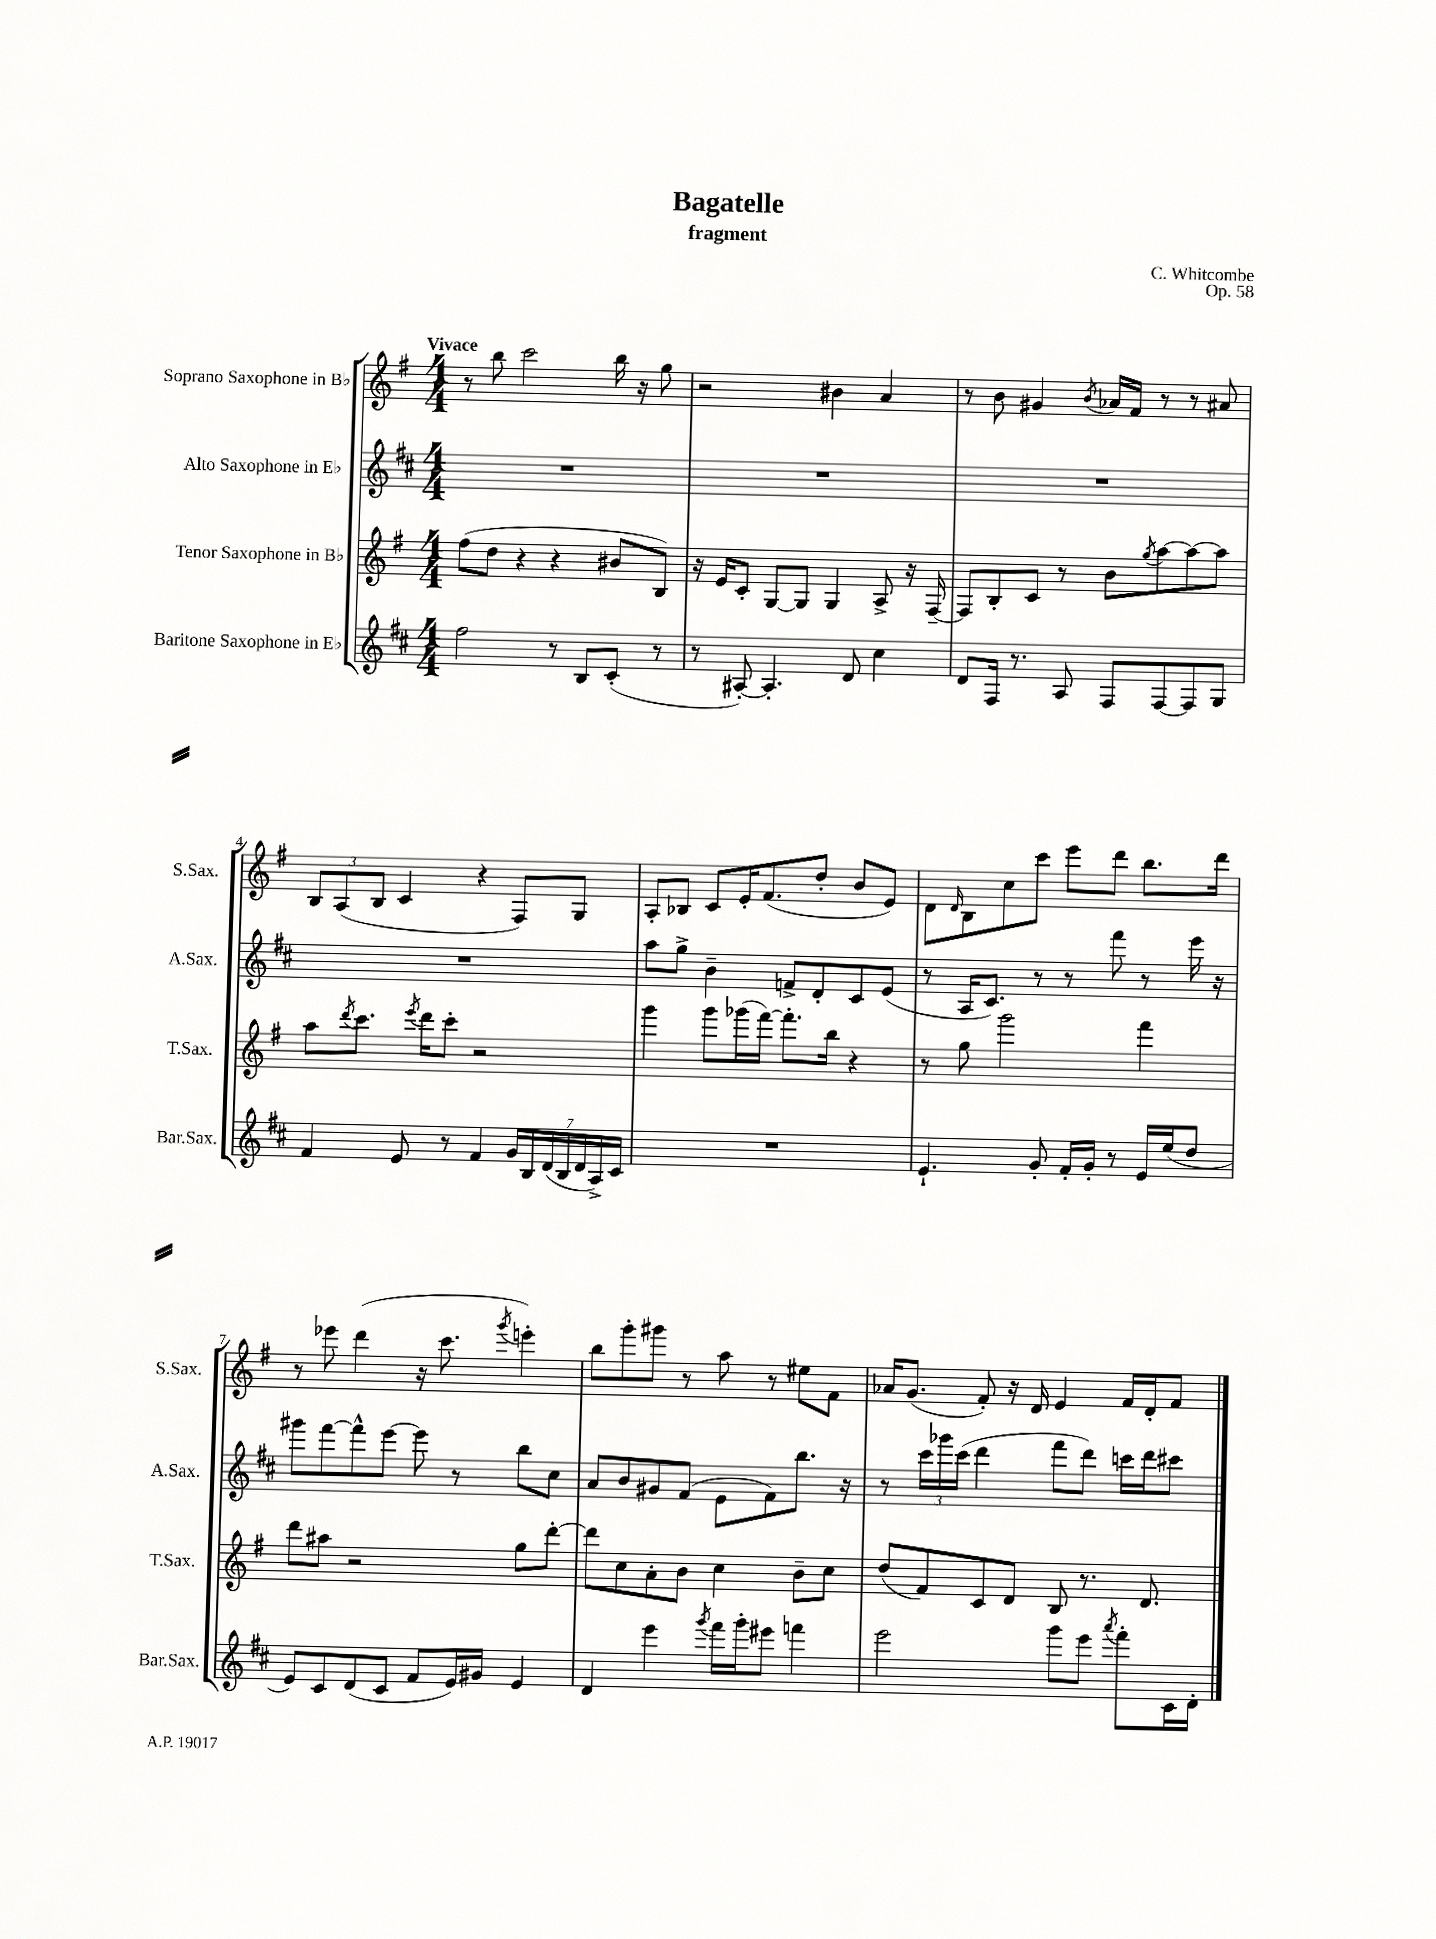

**kern	**kern	**kern	**kern
*part4	*part3	*part2	*part1
*staff4	*staff3	*staff2	*staff1
*I"Baritone Saxophone in E♭	*I"Tenor Saxophone in B♭	*I"Alto Saxophone in E♭	*I"Soprano Saxophone in B♭
*I'Bar.Sax.	*I'T.Sax.	*I'A.Sax.	*I'S.Sax.
*clefG2	*clefG2	*clefG2	*clefG2
*k[f#c#]	*k[f#]	*k[f#c#]	*k[f#]
*M4/4	*M4/4	*M4/4	*M4/4
=1	=1	=1	=1
!	!	!	!LO:TX:a:B:t=Vivace
2ff#\	(8ff#\L	1r	8r
.	8dd\J	.	8bb\
.	4r	.	2ccc\
8r	4r	.	.
8B/L	.	.	.
(8c#'/J	8b#X/L	.	16bb\
.	.	.	16r
8r	8B/J)	.	8gg\
=2	=2	=2	=2
8r	16r	1r	2r
.	16e/KL	.	.
[8A#X'/)	8c'/J	.	.
4.A#'/]	[8G/L	.	.
.	8G/J]	.	.
.	4G/	.	4b#X\
8d/	.	.	.
4cc#\	8A^/	.	4a/
.	16r	.	.
.	[16F#~/	.	.
=3	=3	=3	=3
8d/L	8F#/L]	1r	8r
16F#/Jk	8B'/	.	8b\
8.r	.	.	.
.	8c/J	.	4g#X/
8A/	8r	.	.
.	.	.	8qb/
8F#/L	8b\L	.	16a-X/LL
.	.	.	16f#/JJ
.	8qgg/	.	.
[8F#/	[8aa\	.	8r
8F#/]	8aa\_	.	8r
8G/J	8aa\J]	.	8a#X/
!!LO:LB:g=z
=4	=4	=4	=4
4f#/	8aa\L	1r	12B/L
.	.	.	(12A/
.	8qddd/	.	.
.	8.ccc\J	.	.
.	.	.	12B/J
8e/	.	.	4c/
.	8qeee/	.	.
.	16ddd\KL	.	.
8r	8ccc'\J	.	.
4f#/	2r	.	4r
28g/LL	.	.	8F#/L)
28B/	.	.	.
(28d/	.	.	.
28B/	.	.	.
.	.	.	8G/J
28d/	.	.	.
28A^/)	.	.	.
28c#/JJ	.	.	.
=5	=5	=5	=5
1r	4ggg\	8aa\L	8A'/L
.	.	8gg^\J	8B-X/J
.	8ggg\L	4b~\	8c/L
.	(16ggg-X\L	.	16e'/K
.	[16fff#\JJ)	.	(8.f#/
.	8.fff#'\L]	8fn^/L	.
.	.	8d'/	8dd'/J
.	16bb\Jk	.	.
.	4r	8c#/	8b/L
.	.	(8e/J	8e/J)
=6	=6	=6	=6
4.e`/	8r	8r	8d\L
.	.	.	16qqd/
.	8gg\	16A/KL	8B\
.	.	8.c#/J)	.
.	2ggg\	.	8cc\
8g'/	.	8r	8ccc\J
16f#'/LL	.	8r	8eee\L
16g'/JJ	.	.	.
8r	.	8fff#\	8ddd\J
16e/LL	4fff#\	8r	8.bb\L
(16ee/J	.	.	.
8dd/J	.	16eee\	.
.	.	16r	16ddd\Jk
!!LO:LB:g=z
=7	=7	=7	=7
8e/L)	8ddd\L	8ggg#X\L	8r
8c#/	8aa#X\J	[8fff#\	8eee-X\
(8d/	2r	8fff#^^\]	(4ddd\
8c#/J	.	[8eee\J	.
8f#/L	.	8eee\]	16r
.	.	.	8.ccc\
16e/L)	.	8r	.
16g#X/JJ	.	.	.
.	.	.	8qggg/
4e/	8gg\L	8bb\L	4eeen'\)
.	[8ddd'\J	8cc#\J	.
=8	=8	=8	=8
4d/	8ddd\L]	8a/L	8bb\L
.	8cc\	8b/	8ggg'\
4eee\	8a'\	8g#X/	8ggg#X\J
.	8b\J	(8f#/J	8r
8qggg/	.	.	.
16fff#\LL	4cc\	8e\L	8aa\
16ggg'\J	.	.	.
8eee#X\J	.	8f#\)	8r
4fffn\	8b~\L	8.bb\J	8ee#X\L
.	8cc\J	.	8f#\J
.	.	16r	.
=9	=9	=9	=9
2eee\	(8dd/L	8r	16a-X/KL
.	.	.	(8.g/J
.	8f#/)	24ccc#\LL	.
.	.	24ggg-X\	.
.	.	(24ccc#\JJ	.
.	8c/	4ddd\	8f#'/)
.	8d/J	.	16r
.	.	.	16d/
8ggg\L	8B/	8fff#\L	4e/
8eee\J	8.r	8ddd\J)	.
8qaaa/	.	.	.
8fff#'\L	.	16cccn\LL	16f#/LL
.	8.d/	16ddd\J	16d'/J
16c#\L	.	8ccc#X\J	8f#/J
16d'\JJ	.	.	.
==	==	==	==
*-	*-	*-	*-
